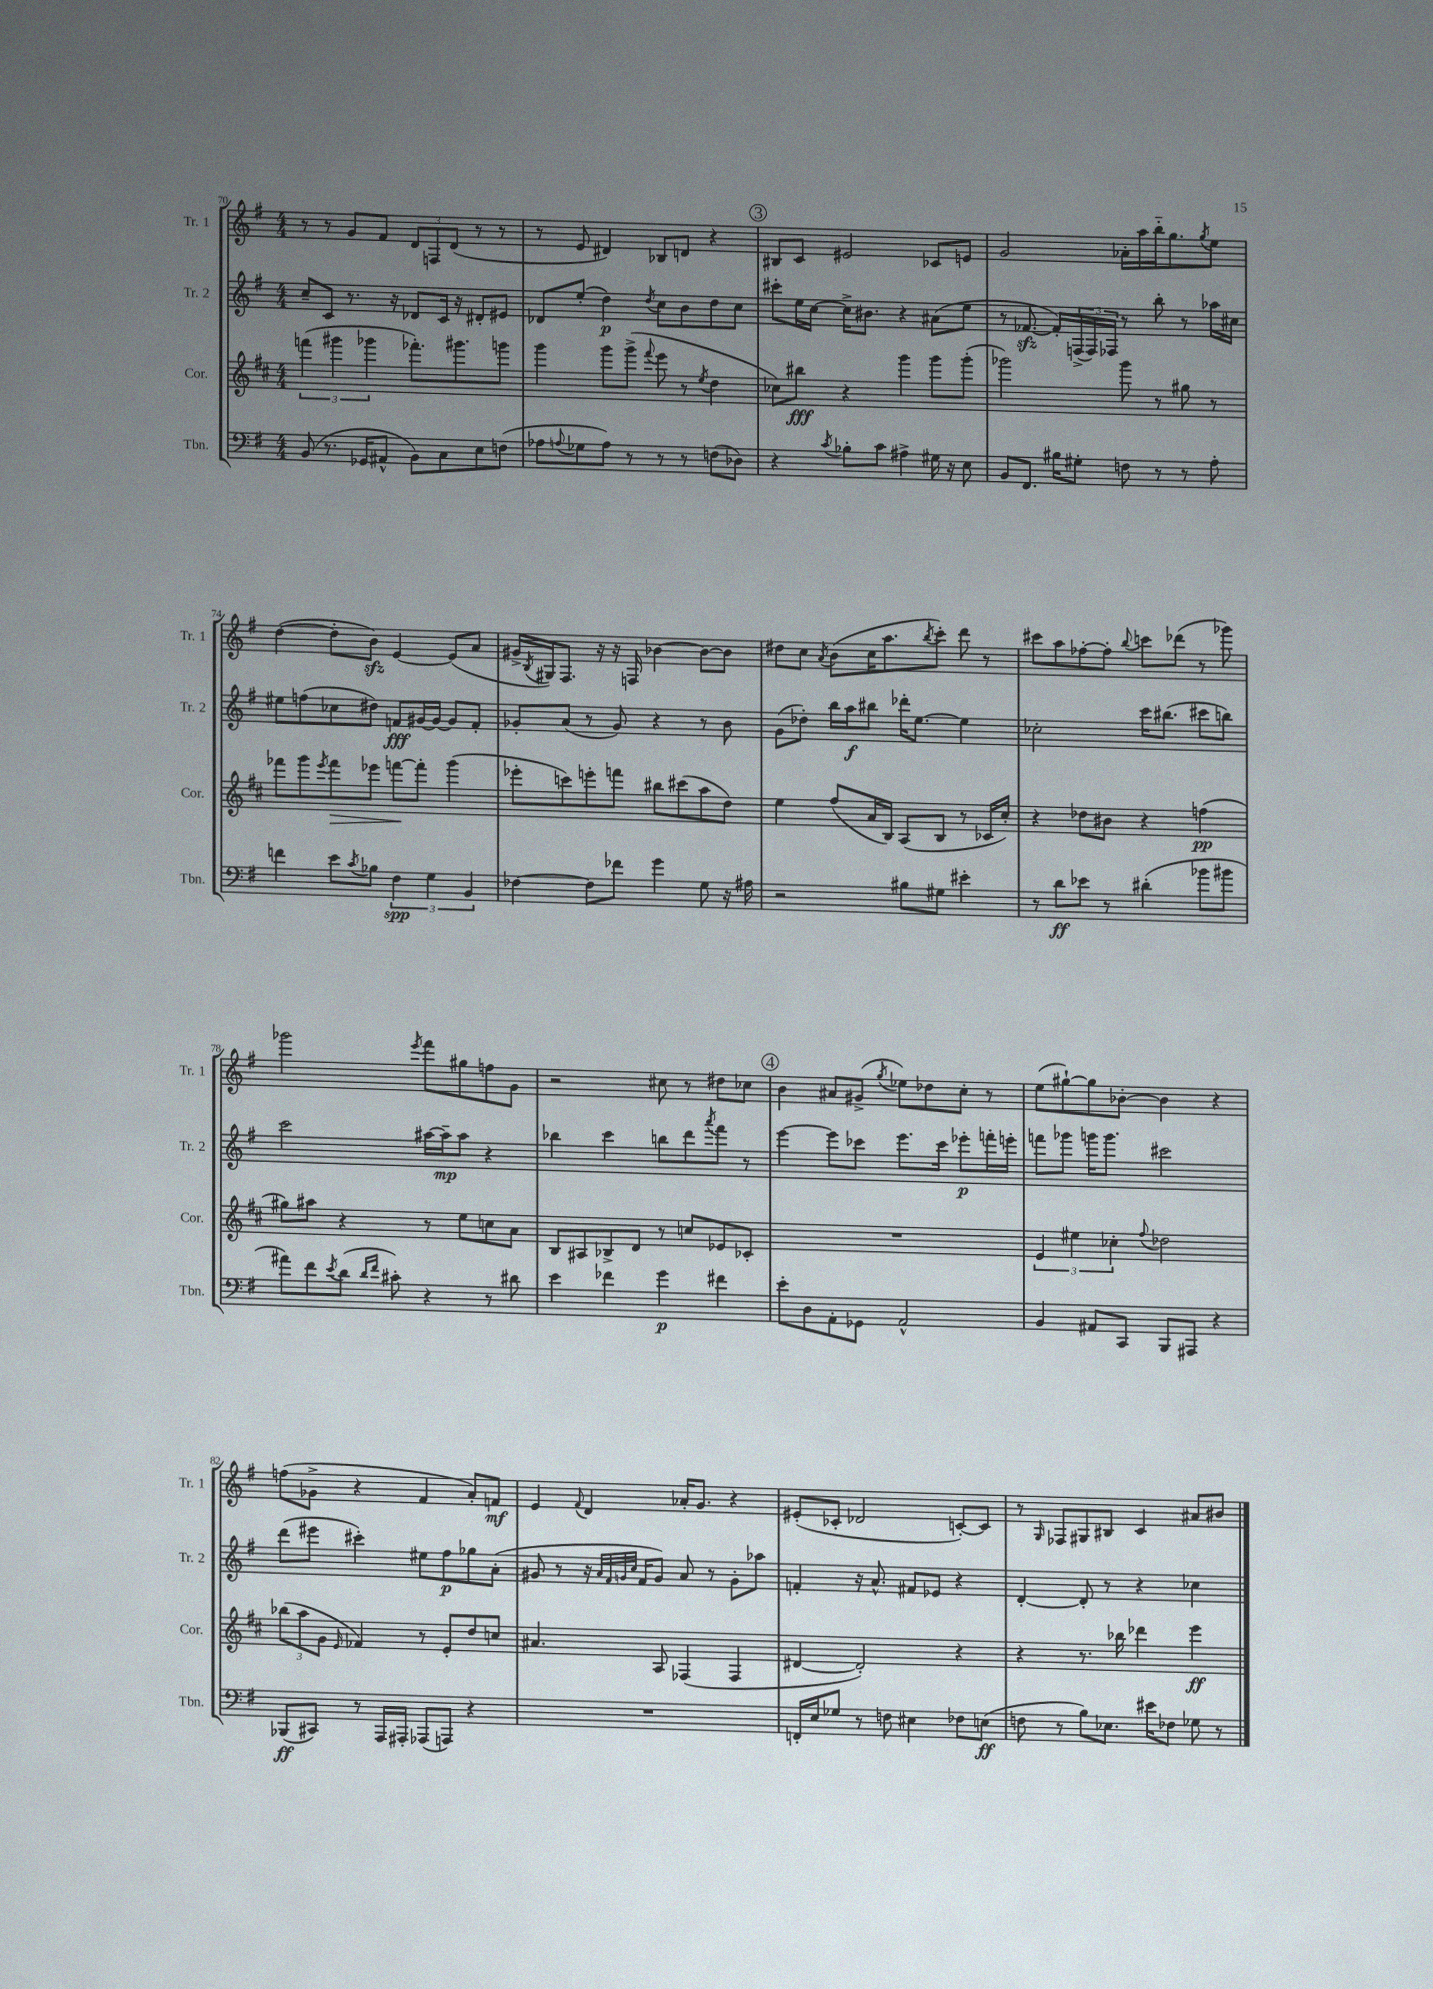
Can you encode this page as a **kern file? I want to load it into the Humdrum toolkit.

**kern	**dynam	**kern	**dynam	**kern	**dynam	**kern	**dynam
*part4	*part4	*part3	*part3	*part2	*part2	*part1	*part1
*staff4	*staff4	*staff3	*staff3	*staff2	*staff2	*staff1	*staff1
*I"Tbn.	*	*I"Cor.	*	*I"Tr. 2	*	*I"Tr. 1	*
*I'Tbn.	*	*I'Cor.	*	*I'Tr. 2	*	*I'Tr. 1	*
*clefF4	*	*clefG2	*	*clefG2	*	*clefG2	*
*k[f#]	*	*k[f#c#]	*	*k[f#]	*	*k[f#]	*
*M4/4	*	*M4/4	*	*M4/4	*	*M4/4	*
=70	=70	=70	=70	=70	=70	=70	=70
(8BB/	.	(6fffn\	.	8cc~/L	.	8r	.
8.r	.	.	.	8c/J	.	8r	.
.	.	6ggg#X\	.	.	.	.	.
.	.	.	.	8.r	.	8g/L	.
16GG-X/KL	.	.	.	.	.	.	.
.	.	6ggg-X\	.	.	.	.	.
8AA#X^^/J	.	.	.	.	.	8f#/J	.
.	.	.	.	16r	.	.	.
8BB\L)	.	8.fff-X'\L)	.	8d-X/L	.	12d/L	.
.	.	.	.	.	.	12Fn/	.
8C\	.	.	.	16c/Jk	.	.	.
.	.	.	.	.	.	(12d/J	.
.	.	8.ggg#X\	.	16r	.	.	.
8E\	.	.	.	8d#X'/L	.	8r	.
(8Fn\J	.	8gggn\J	.	8e#X/J	.	8r	.
=71	=71	=71	=71	=71	=71	=71	=71
8A-X\L	.	4ggg\	.	8d-X/L	.	8r	.
8qqAn/	.	.	.	.	.	.	.
8G-X\	.	.	.	(8ee'/J	.	8e/	.
8A\J)	.	8ggg\L	.	4dd\)	p	4d#X/)	.
8r	.	(8ggg^\J	.	.	.	.	.
.	.	8qqfff#/	.	8qdd/	.	.	.
8r	.	8eee\	.	8cc\L	.	8B-X/L	.
8r	.	8r	.	8b\	.	8dn/J	.
.	.	8qee/	.	.	.	.	.
(8Fn\L	.	4dd\	.	8dd\	.	4r	.
8D-X\J)	.	.	.	8cc\J	.	.	.
!!LO:REH:place=s1:t=3
=72	=72	=72	=72	=72	=72	=72	=72
4r	.	8cc-X\L)	.	8ccc#X'\L	.	8B#X/L	.
.	.	8bb#X\J	fff	16ee\L	.	8c/J	.
.	.	.	.	[16cc\JJ	.	.	.
8qc/	.	.	.	.	.	.	.
8B-X'\L	.	4r	.	16cc^\KL]	.	2e#X/	.
.	.	.	.	8.b#X\J	.	.	.
8c\J	.	.	.	.	.	.	.
4A#X^\	.	4ggg\	.	4r	.	.	.
16G#X\	.	8ggg\L	.	(8a#X\L	.	8c-X/L	.
16r	.	.	.	.	.	.	.
8E\	.	(8ggg'\J	.	8ee\J	.	8en/J	.
=73	=73	=73	=73	=73	=73	=73	=73
8BB/L	.	2ggg-X\)	.	8r	.	2g/	.
8.FF#/J	.	.	.	[8.f-Xzz/	.	.	.
16B#X\KL	.	.	.	16f-'/LL])	.	.	.
8G#X'\J	.	.	.	(24Fn^/	.	.	.
.	.	.	.	24F/)	.	.	.
.	.	.	.	24F-X/JJ	.	.	.
8Fn\	.	8ggg-\	.	8r	.	16a-X'\LL	.
.	.	.	.	.	.	16aa\	.
8r	.	8r	.	8bb'\	.	16bb\J	.
.	.	.	.	.	.	8.gg\	.
8r	.	8gg#X\	.	8r	.	.	.
.	.	.	.	.	.	8qgg/	.
8A'\	.	8r	.	16aa-X\LL	.	8ee\J	.
.	.	.	.	16cc#X\JJ	.	.	.
!!LO:LB:g=z
=74	=74	=74	=74	=74	=74	=74	=74
4fn\	.	8fff-X\L	.	8ee#X\L	.	([4dd\	.
.	.	8ggg\	.	(8ffn\	.	.	.
.	.	8qeee/	.	.	.	.	.
!	!	!	!LO:HP:b	!	!	!	!
8e\L	.	8fff-\	>	8cc-X\	.	8dd'\L]	.
8qc/	.	.	.	.	.	.	.
8B-X\J	.	8eee-X\J	.	8dd#X\J)	.	8bzz\J)	.
6F#\	spp	[8fffn\L	.	8fn/L	fff	[4e/	.
.	.	8fff'\J]	]	[16g#X/L	.	.	.
6G\	.	.	.	.	.	.	.
.	.	.	.	16g#/JJ_	.	.	.
.	.	(4ggg\	.	8g#/L]	.	(8e/L]	.
6BB/	.	.	.	.	.	.	.
.	.	.	.	8f'/J	.	8a/J	.
=75	=75	=75	=75	=75	=75	=75	=75
[4F-X\	.	8eee-X'\L	.	8g-X'/L	.	16g#X^/LL	.
.	.	.	.	.	.	8qB/	.
.	.	.	.	.	.	16G#X/J)	.
.	.	8cccn\)	.	(8a/J	.	8.F#/J	.
8F-\L]	.	8eeen'\	.	8r	.	.	.
.	.	.	.	.	.	16r	.
8f-X\J	.	8fffn\J	.	8g-/)	.	16r	.
.	.	.	.	.	.	16Fn/	.
4g\	.	8bb#X\L	.	4r	.	[4b-X\	.
.	.	(8ccc#X\	.	.	.	.	.
8G\	.	8aa\	.	8r	.	8b-\L_	.
16r	.	8dd\J)	.	8b\	.	8b-\J]	.
16A#X\	.	.	.	.	.	.	.
=76	=76	=76	=76	=76	=76	=76	=76
2r	.	4ee\	.	(8g\L	.	8dd#X\L	.
.	.	.	.	8dd-X'\J)	.	8cc\J	.
.	.	.	.	.	.	8qa/	.
.	.	(8ff#/L	.	16bb\LL	.	(8b\L	.
.	.	.	.	16aa\J	f	.	.
.	.	16a/L	.	8bb#X\J	.	16cc\K	.
.	.	16B/JJ)	.	.	.	8.aa\	.
8B#X\L	.	(8A/L	.	16ddd-X'\KL	.	.	.
.	.	.	.	[8.ee\J	.	.	.
.	.	.	.	.	.	8qbb/	.
8G#X\J	.	8B/J	.	.	.	8ccc'\J)	.
4e#X'\	.	8r	.	4ee\]	.	8ddd\	.
.	.	16c-X/LL	.	.	.	8r	.
.	.	16cc#'/JJ)	.	.	.	.	.
=77	=77	=77	=77	=77	=77	=77	=77
8r	.	4r	.	2cc-X'\	.	8ccc#X\L	.
8d\L	ff	.	.	.	.	8aa\	.
8e-X\J	.	8dd-X\L	.	.	.	[8ff-X'\	.
8r	.	8b#X\J	.	.	.	8ff-'\J]	.
.	.	.	.	.	.	8qqbb/	.
(4d#X'\	.	4r	.	16ccc\KL	.	8cccn\L	.
.	.	.	.	(8.bb#X\J	.	.	.
.	.	.	.	.	.	(8ddd-X\J	.
8b-X\L	.	(4ffn\	pp	8ccc#X\L	.	8r	.
8b#X\J	.	.	.	8bbn\J)	.	8ggg-X\)	.
!!LO:LB:g=z
=78	=78	=78	=78	=78	=78	=78	=78
8a#X\L)	.	8gg#X\L)	.	2ccc\	.	2ggg-X\	.
8f#\	.	8aa#X\J	.	.	.	.	.
8qe/	.	.	.	.	.	.	.
(8d\J	.	4r	.	.	.	.	.
16qqd/LL	.	.	.	.	.	.	.
16qqf#/JJ	.	.	.	.	.	.	.
8c#X'\)	.	.	.	.	.	.	.
.	.	.	.	.	.	8qeee/	.
4r	.	8r	.	[16aa#X\LL	.	8fff#\L	.
.	.	.	.	16aa#~\J]	mp	.	.
.	.	8ee\L	.	8aa#\J	.	8gg#X\	.
8r	.	8ccn\	.	4r	.	8ffn\	.
8d#X\	.	8a\J	.	.	.	8g\J	.
=79	=79	=79	=79	=79	=79	=79	=79
4e\	.	8B/L	.	4bb-X\	.	2r	.
.	.	8A#X/	.	.	.	.	.
4f-X\	.	8B-X^/	.	4ccc\	.	.	.
.	.	8d/J	.	.	.	.	.
4g\	p	8r	.	8bbn\L	.	8cc#X\	.
.	.	8ccn/L	.	8ddd\	.	8r	.
.	.	.	.	8qaaa/	.	.	.
4f#X\	.	8e-X/	.	8fff#\J	.	8dd#X\L	.
.	.	8c-X'/J	.	8r	.	8cc-X\J	.
!!LO:REH:place=s1:t=4
=80	=80	=80	=80	=80	=80	=80	=80
8e'\L	.	1r	.	[4eee\	.	4b\	.
8D\	.	.	.	.	.	.	.
8AA'\	.	.	.	8eee\L]	.	8a#X/L	.
8GG-X\J	.	.	.	8ccc-X\J	.	(8g#X^/J	.
.	.	.	.	.	.	8qgg/	.
2AA^^/	.	.	.	8.eee\L	.	8ee-X\L)	.
.	.	.	.	.	.	8dd-X\	.
.	.	.	.	16ccc-\Jk	.	.	.
.	.	.	.	8eee-X'\L	p	8cc'\J	.
.	.	.	.	16fffn'\L	.	8r	.
.	.	.	.	16eeen'\JJ	.	.	.
=81	=81	=81	=81	=81	=81	=81	=81
4BB/	.	6e/	.	8fffn\L	.	(8ee\L	.
.	.	.	.	8ggg-X\J	.	[8gg#X`\)	.
.	.	6ee#X\	.	.	.	.	.
8AA#X/L	.	.	.	16gggn\KL	.	8gg#\]	.
.	.	.	.	8.ggg\J	.	.	.
.	.	6cc-X'\	.	.	.	.	.
8CC/J	.	.	.	.	.	[8b-X'\J	.
.	.	8qqff#/	.	.	.	.	.
8BBB/L	.	2dd-X\	.	2ccc#X\	.	4b-\]	.
8AAA#X/J	.	.	.	.	.	.	.
4r	.	.	.	.	.	4r	.
!!LO:LB:g=z
=82	=82	=82	=82	=82	=82	=82	=82
(8BBB-X/L	ff	(12bb-X\L	.	(8ddd\L	.	(8ffn\L	.
.	.	12aa\	.	.	.	.	.
8CC#X/J)	.	.	.	8eee#X\J	.	8g-X^\J	.
.	.	12g\J	.	.	.	.	.
.	.	16qqe/	.	.	.	.	.
8r	.	4f-X/)	.	4ccc#X'\)	.	4r	.
16AAA/LL	.	.	.	.	.	.	.
16AAA#X'/JJ	.	.	.	.	.	.	.
(8AAA-X/L	.	8r	.	8ee#X\L	.	4f#/	.
8AAAn/J)	.	8e'/L	.	8ff#\	p	.	.
4r	.	8dd/	.	8gg-X\	.	8a'/L)	.
.	.	8ccn/J	.	(8a'\J	.	8fn/J	mf
=83	=83	=83	=83	=83	=83	=83	=83
1r	.	4.a#X/	.	8g#X/	.	4e/	.
.	.	.	.	8r	.	.	.
.	.	.	.	.	.	8qqf#/	.
.	.	.	.	16r	.	4d/	.
.	.	.	.	32qqa/LLL	.	.	.
.	.	.	.	32qqf#/	.	.	.
.	.	.	.	32qqgn/	.	.	.
.	.	.	.	32qqcc/JJJ	.	.	.
.	.	.	.	16f#/KL	.	.	.
.	.	8A/	.	8g/J)	.	.	.
.	.	(4F-X/	.	8a/	.	16a-X'/KL	.
.	.	.	.	.	.	8.g/J	.
.	.	.	.	8r	.	.	.
.	.	4F-/	.	8g'\L	.	4r	.
.	.	.	.	8aa-X\J	.	.	.
=84	=84	=84	=84	=84	=84	=84	=84
16FFn'/LL	.	[4d#X/	.	4fn'/	.	(8e#X'/L	.
16E/J	.	.	.	.	.	.	.
8G-X/J	.	.	.	.	.	8c-X'/J	.
8r	.	2d#'/])	.	16r	.	2d-X/	.
.	.	.	.	8.a^^/	.	.	.
8Fn\	.	.	.	.	.	.	.
4E#X\	.	.	.	8f#X/L	.	.	.
.	.	.	.	8e-X/J	.	.	.
8F-X\L	.	4r	.	4r	.	[8cn'/L)	.
(8En\J	ff	.	.	.	.	8c/J]	.
=85	=85	=85	=85	=85	=85	=85	=85
8Fn\	.	4r	.	[4d'/	.	8r	.
.	.	.	.	.	.	16qqG/	.
8r	.	.	.	.	.	8F-X/L	.
8B\L)	.	8.r	.	8d'/]	.	8G#X/	.
8.E-X\J	.	.	.	8r	.	8B#X/J	.
.	.	16bb-X\	.	.	.	.	.
.	.	4ddd-X\	.	4r	.	4c/	.
16e#X\KL	.	.	.	.	.	.	.
8F-X\J	.	.	.	.	.	.	.
8G-X\	.	4eee\	ff	4cc-X\	.	8a#X/L	.
8r	.	.	.	.	.	8b#X/J	.
==	==	==	==	==	==	==	==
*-	*-	*-	*-	*-	*-	*-	*-
